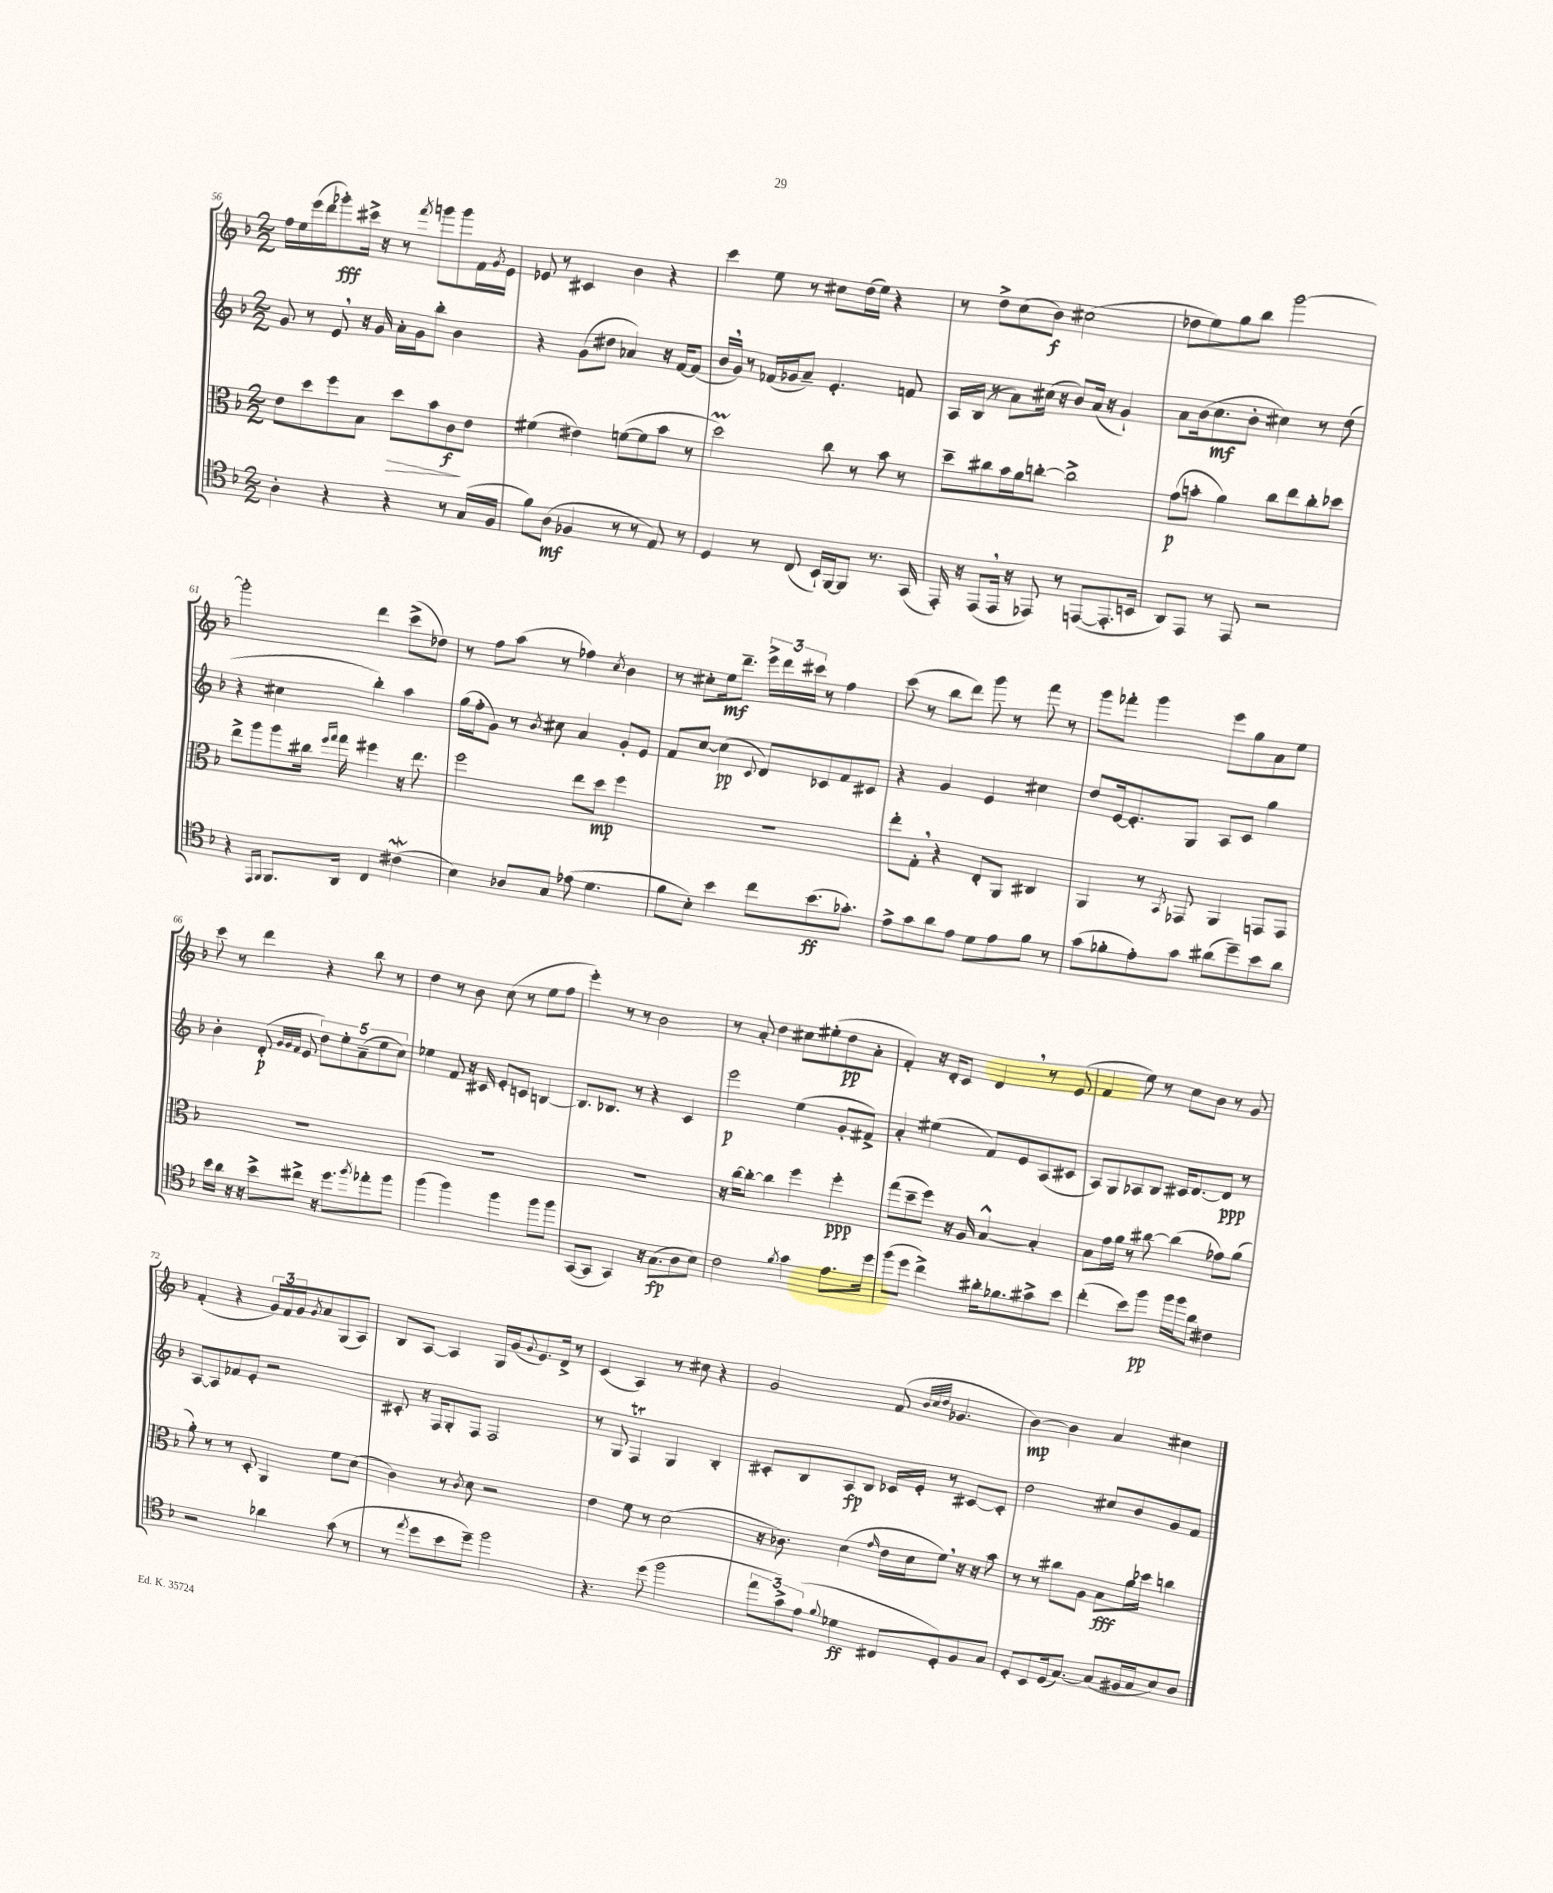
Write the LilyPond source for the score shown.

<<
\new StaffGroup <<
\new Staff = "s0" {
    \clef treble \key f \major \numericTimeSignature \time 2/2
    f''16 e''16 e'''16( d'''16 ges'''8-.\fff) cis'''16-> r16 r8 \acciaccatura { f'''8 } g'''8 g'''8 f'16 \acciaccatura { g'8 } e'16 |
    ees'8 r8 cis'4 bes'4 r4 |
    c'''4 e''8 r8 cis''8 d''16( e''16) r4 |
    r8 d''8-> c''8( bes'8\f) cis''2( |
    des''8 e''8) g''8 bes''8 g'''2~ |
    g'''2-. d'''4 c'''8->( des''8) |
    r8 f''8 a''8( r8 fes''4) \acciaccatura { c''8 } bes'4 |
    r8 cis''8-. e''16\mf d'''8.-- \tuplet 3/2 { e'''16-> d'''16 cis'''16 } r8 f''4 |
    c'''8( r8 bes''8 d'''8) g'''8 r8 f'''8 r8 |
    g'''8 fes'''8-. g'''4 e'''8 g''8 a'8 e''8 |
    c'''8 r8 d'''4 r4 bes''8 r8 |
    d''4 r8 bes'8 c''8( r8 e''8 f''8 |
    e'''4-.) r8 r8 bes'2 |
    r8 a'8-. d''4 cis''8 eis''8-.( d''8\pp a'8-. |
    f'4-.) r16 d'16-. c'8 d'4 \breathe r8 e'8( |
    f'4 e''8) r8 c''8 bes'8 r8 g'8 |
    f'4-.( r4 \tuplet 3/2 { g'16) f'16 g'16 } \acciaccatura { g'8 } a'8 g8( a8) |
    bes8 a8~ a4 g16 g'16( \appoggiatura { g'8 } e'8.) d'16-> r8 |
    c'4( a4) r8 cis''8 r4 |
    g'2 f'8( \grace { bes'32 c''32 d''32 } ges'4. |
    bes'4~\mp) bes'4 a'4 cis''4 \bar "|." |
}
\new Staff = "s1" {
    \clef treble \key f \major \numericTimeSignature \time 2/2
    g'8 r8 e'8 \breathe r16 g'16 a'16-. g'16 bes''8-. bes'4 |
    r4 g'8( dis''8 aes'4) r16 f'16~ f'8( |
    bes'16 g'16) \breathe r8 fes'16( ges'16 a'8--) e'4.-. f'8 |
    a16 bes16( r8 a'8) cis''16( r16 bes'8) a'16( r16 g'4-!) |
    a'8 bes'16( c''8.\mf bes'8-. cis''4) r8 d''8( |
    r4 cis''4 bes''4-.) a''4 |
    g''16( f''16-. g'8) r8 \acciaccatura { bes'8 } cis''8 a'4 g'8-. e'8 |
    f'8 c''8~ c''4\pp( \appoggiatura { c'8 } d'8) ces'8 f'8 cis'8 |
    r4 g'4 e'4 cis''4 |
    d''8 e'16~ e'8.-. g8 a8 c'8 g''4 |
    bes'4-. d'8-.\p( \grace { g'32 g'32 f'32 } e'8 \tuplet 5/4 { d''8) e''8-. a'8--( e''8 c''8) } |
    ees''4 f'8 r16 cis'16 e'8-. c'8 b4~ |
    b8. bes8. r8 r4 c'4 |
    e'''2\p e''4( g'8-. fis'8->) |
    a'4-. eis''4( f'8) e'8 a8( cis'8 |
    a8) g8 aes8 bes8 cis'16 d'8.~ d'8\ppp r8 |
    a8~ a8 fes'8 e'8-. r2 |
    cis'8-. r16 f16 g8-. f8 f2 |
    r8 g8 f4\trill g4 bes4-. |
    cis'8-. bes8 a8\fp bes8 ces'16 e'16-. r8 cis'8~ cis'8-. |
    d''2 cis''8 bes'8 g'8 f'8 \bar "|." |
}
\new Staff = "s2" {
    \clef alto \key f \major \numericTimeSignature \time 2/2
    e'8 d''8 f''8 bes8 d''8\> bes'8 c'8\f\! e'8 |
    fis'4( eis'4) f'8~( f'8 bes'8 r8 |
    d''2\prall) c''8 r8 bes'8 r8 |
    d''8-- cis''8 bes'16 a'16 c''8~-. c''2-> |
    g'8\p( b'8-. a'4) c''8 e''8 c''8-. des''8 |
    e''8-> a''8 a''8 cis''16 \grace { f''16 g''16 } g''16 fis''4 r16 e''8. |
    f''2 e''8 d''8\mp f''4 |
    R1 |
    e''8-. g8-. \breathe r4 e8-. a,8 cis4 |
    a,4 r8 \acciaccatura { bes,8 } ges,8 a,4 g,8 g,8 |
    R1 |
    R1 |
    R1 |
    r16 c''16~ c''8~-. c''4 f''4 f''4-.\ppp |
    g''8( d''8-- f''8) r16 a16 bes4~-^ bes4-. |
    bes8 g'16 a'16 r8 cis''8~ cis''4( ges'8) a'8( |
    a'8-.) r8 r8 d8-. a,4 f'8 d'8( |
    c'4) r8 \acciaccatura { c'8 } d'8 r2 |
    e'4 f'8 r8 d'2( |
    r16 ces'8.) d'4( \grace { g'16 } e'16 d'16 f'8) \breathe r16 r16 bes'8 |
    r8 r8 cis''8 a8 bes8\fff a'16 des''16 c''4 \bar "|." |
}
\new Staff = "s3" {
    \clef tenor \key f \major \numericTimeSignature \time 2/2
    a4-. r4 r4 r8 g16( f16 |
    f'8) a8\mf( fes4 r8 r8 e8) r8 |
    d4 r8 c8( bes,16-!) f,16~ f,8 r8. g,16( |
    e,16-.) r16 e,8( e,16 \breathe r16 ees,8) r8 e,8~( e,8.-. b,16 |
    a,8) e,8 r8 e,8 r2 |
    r4 \grace { e,16 f,16 } f,8. a,16 c4 cis'4\mordent( |
    bes4) aes8 g8 ees'8( d'4. |
    f'8 bes8-.) bes'4 c''8 bes'8.\ff( ges'8.-.) |
    e'8-> g'8 a'8 e'8 d'8 e'8 f'8 r8 |
    g'8( fes'8-. e'8-.) g'8 ais'8( d''8--) bes'8 ais'8 |
    bes'16 a'16 r16 r16 bes'8-> cis''8-> r16 d''8. \acciaccatura { f''8 } ees''8-. f''8 |
    f''4( f''4) f''4 f''8 f''8 |
    g,8~( g,8 g,4) r16 g8.\fp( a8 bes8) |
    c'2 \acciaccatura { f'8 } g'4 e'8. d''16 |
    f''8( d''8 c''4->) ais'16-. fes'8. gis'8-> bes'8 |
    c''4-.( bes'8) f''8\pp f''16 f''16 a'8 cis'4 |
    r2 aes'4 g'8( r8 |
    r8 \acciaccatura { e''8 } d''8 bes'8 d''8--) f''2 |
    r4. d''8( f''2 |
    \tuplet 3/2 { e''8 g'8->) e'8( } \appoggiatura { f'8 } des'4\ff cis8 d8-.) f8 g8 |
    d8-. bes,8 d16( g8.~) g8( fis16 g16 bes8) a8 \bar "|." |
}
>>
>>
\layout { \context { \Score currentBarNumber = #56 } }
